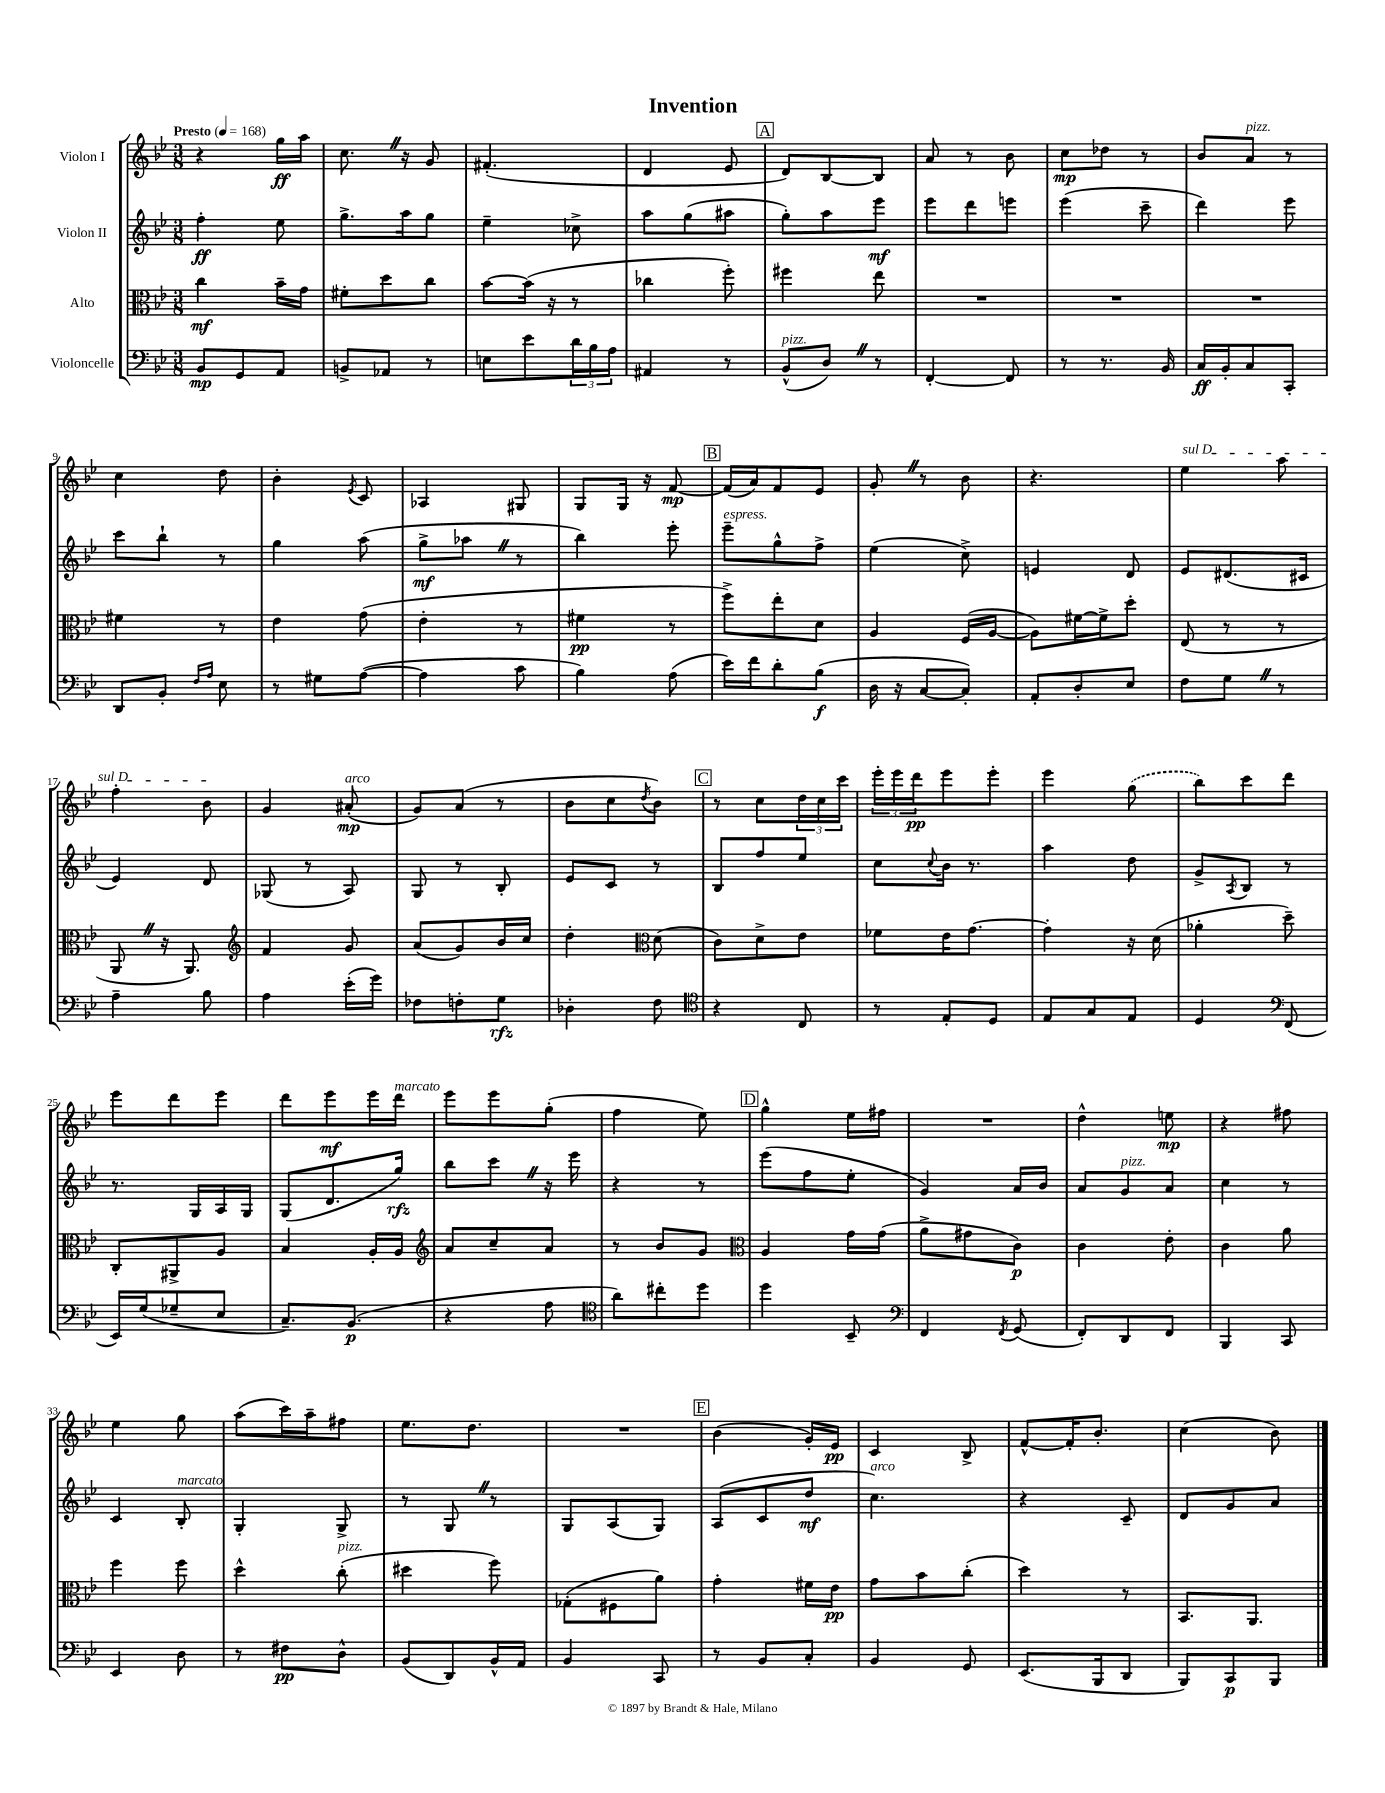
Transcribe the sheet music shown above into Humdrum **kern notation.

**kern	**kern	**kern	**kern
*staff4	*staff3	*staff2	*staff1
*clefF4	*clefC3	*clefG2	*clefG2
*k[b-e-]	*k[b-e-]	*k[b-e-]	*k[b-e-]
*M3/8	*M3/8	*M3/8	*M3/8
*MM168	*MM168	*MM168	*MM168
8BB-	4cc	4ff'	4r
8GG	.	.	.
8AA	16b-~	8ee-	16gg
.	16g	.	16aa
=	=	=	=
8BB^	8f#'	8.gg^	8.cc
8AA-	8dd	.	.
.	.	16aa	16r
8r	8cc	8gg	8g
=	=	=	=
8E	[8b-	4ee-~	(4.f#'
8e-	(16b-]	.	.
.	16r	.	.
24d	8r	8cc-^	.
24B-	.	.	.
24A	.	.	.
=	=	=	=
4AA#	4cc-	8aa	4d
.	.	(8gg	.
8r	8ff')	8aa#	8e-
=	=	=	=
(8BB-^^	4ff#	8gg')	8d)
8D)	.	8aa	[8B-
8r	8ee-	8eee-	8B-]
=	=	=	=
[4FF'	4.r	8eee-	8a
.	.	8ddd	8r
8FF]	.	8eee	8b-
=	=	=	=
8r	4.r	(4eee-	8cc
8.r	.	.	8dd-
.	.	8ccc~	8r
16BB-	.	.	.
=	=	=	=
16C	4.r	4ddd)	8b-
16BB-'	.	.	.
8C	.	.	8a
8CC'	.	8eee-	8r
=	=	=	=
8DD	4f#	8ccc	4cc
8BB-'	.	8bb-`	.
16qqF	.	.	.
16qqA	.	.	.
8E-	8r	8r	8dd
=	=	=	=
8r	4e-	4gg	4b-'
8G#	.	.	.
.	.	.	8qe-
([8A	(8g	(8aa	8c
=	=	=	=
4A]	4e-'	8gg^	4A-
.	.	8aa-	.
8c	8r	8r	8G#
=	=	=	=
4B-)	4f#	4bb-)	8G
.	.	.	16G
.	.	.	16r
(8A	8r	8eee-'	[8f
=	=	=	=
16e-)	8ff^)	8eee-~	(16f]
16f	.	.	16a)
8d'	8ee-'	8gg^^	8f
(8B-	8d	8ff^	8e-
=	=	=	=
16D	4A	(4ee-	8g'
16r	.	.	.
[8C	.	.	8r
8C'])	(16F	8cc^)	8b-
.	[16A	.	.
=	=	=	=
8AA'	8A])	4e	4.r
8D'	[16f#	.	.
.	16f#^]	.	.
8E-	8dd'	8d	.
=	=	=	=
8F	(8E-	8e-	4ee-
8G	8r	(8.d#	.
8r	8r	.	8aa
.	.	16c#	.
=	=	=	=
4A~	8AA	4e-)	4ff'
.	16r	.	.
.	8.AA)	.	.
8B-	.	8d	8b-
=	=	=	=
*	*clefG2	*	*
4A	4f	(8G-	4g
.	.	8r	.
(16e-'	8g	8A)	(8a#'
16g)	.	.	.
=	=	=	=
8F-	(8a	8G	8g)
8F'	8g)	8r	(8a
8G	16b-	8B-'	8r
.	16cc	.	.
=	=	=	=
4D-'	4dd'	8e-	8b-
.	.	8c	8cc
*	*clefC3	*	*
.	.	.	8qdd
8F	(8d	8r	8b-)
=	=	=	=
*clefC4	*	*	*
4r	8c)	8B-	8r
.	8d^	8ff	8cc
8C	8e-	8ee-	24dd
.	.	.	24cc
.	.	.	24ccc
=	=	=	=
8r	8f-	8cc	24eee-'
.	.	.	24eee-
.	.	.	24ddd
.	.	8qqcc	.
8E-'	16e-	16b-	8eee-
.	[8.g	8.r	.
8D	.	.	8eee-'
=	=	=	=
8E-	4g']	4aa	4eee-
8G	.	.	.
8E-	16r	8dd	(8gg
.	(16d	.	.
=	=	=	=
4D	4a-'	8g^	8bb-)
.	.	8qA	.
.	.	8B-	8ccc
*clefF4	*	*	*
(8FF	8dd~)	8r	8ddd
=	=	=	=
16EE-)	8C'	8.r	8eee-
(16G	.	.	.
8G-~	8AA#^	.	8ddd
.	.	16G	.
8E-	8A	16A	8eee-
.	.	16G	.
=	=	=	=
8.C~)	4B-	(8G	8ddd
.	.	8.d	8eee-
(8.BB-	.	.	.
.	16A'	.	16eee-
.	16A	16gg)	16ddd
=	=	=	=
*	*clefG2	*	*
4r	8a	8bb-	8eee-
.	8cc~	8ccc	8eee-
8A	8a	16r	(8gg'
.	.	16eee-	.
=	=	=	=
*clefC4	*	*	*
8a)	8r	4r	4ff
8cc#'	8b-	.	.
8dd	8g	8r	8ee-)
=	=	=	=
*	*clefC3	*	*
4dd	4A	(8eee-	4gg^^
.	.	8ff	.
8BB-~	16g	8ee-'	16ee-
.	(16g	.	16ff#
=	=	=	=
*clefF4	*	*	*
4FF	8a^	4g)	4.r
.	8g#	.	.
8qFF	.	.	.
(8GG	8c)	16a	.
.	.	16b-	.
=	=	=	=
8FF')	4c	8a	4dd^^
8DD	.	8g	.
8FF	8e-'	8a	8ee
=	=	=	=
4BBB-	4c	4cc	4r
8CC	8a	8r	8ff#
=	=	=	=
4EE-	4ff	4c	4ee-
8D	8ff	8B-'	8gg
=	=	=	=
8r	4dd^^	4G'	(8aa
8F#	.	.	16ccc)
.	.	.	16aa~
8D^^	(8cc'	8G^	8ff#
=	=	=	=
(8BB-	4dd#	8r	8.ee-
8DD)	.	8G	.
.	.	.	8.dd
16BB-^^	8ff)	8r	.
16AA	.	.	.
=	=	=	=
4BB-	(8G-'	8G	4.r
.	8F#	(8A	.
8CC	8a)	8G)	.
=	=	=	=
8r	4g'	(8A	(4b-
8BB-	.	8c	.
8C'	16f#	8dd	16g')
.	16e-	.	16e-
=	=	=	=
4BB-	8g	4.cc)	4c
.	8b-	.	.
8GG	(8cc'	.	8B-^
=	=	=	=
(8.EE-	4dd)	4r	[8f^^
.	.	.	16f']
16BBB-	.	.	8.b-'
8DD	8r	8c~	.
=	=	=	=
8BBB-)	8.BB-	8d	(4cc
8CC	.	8g	.
.	8.AA	.	.
8BBB-	.	8a	8b-)
==	==	==	==
*-	*-	*-	*-
